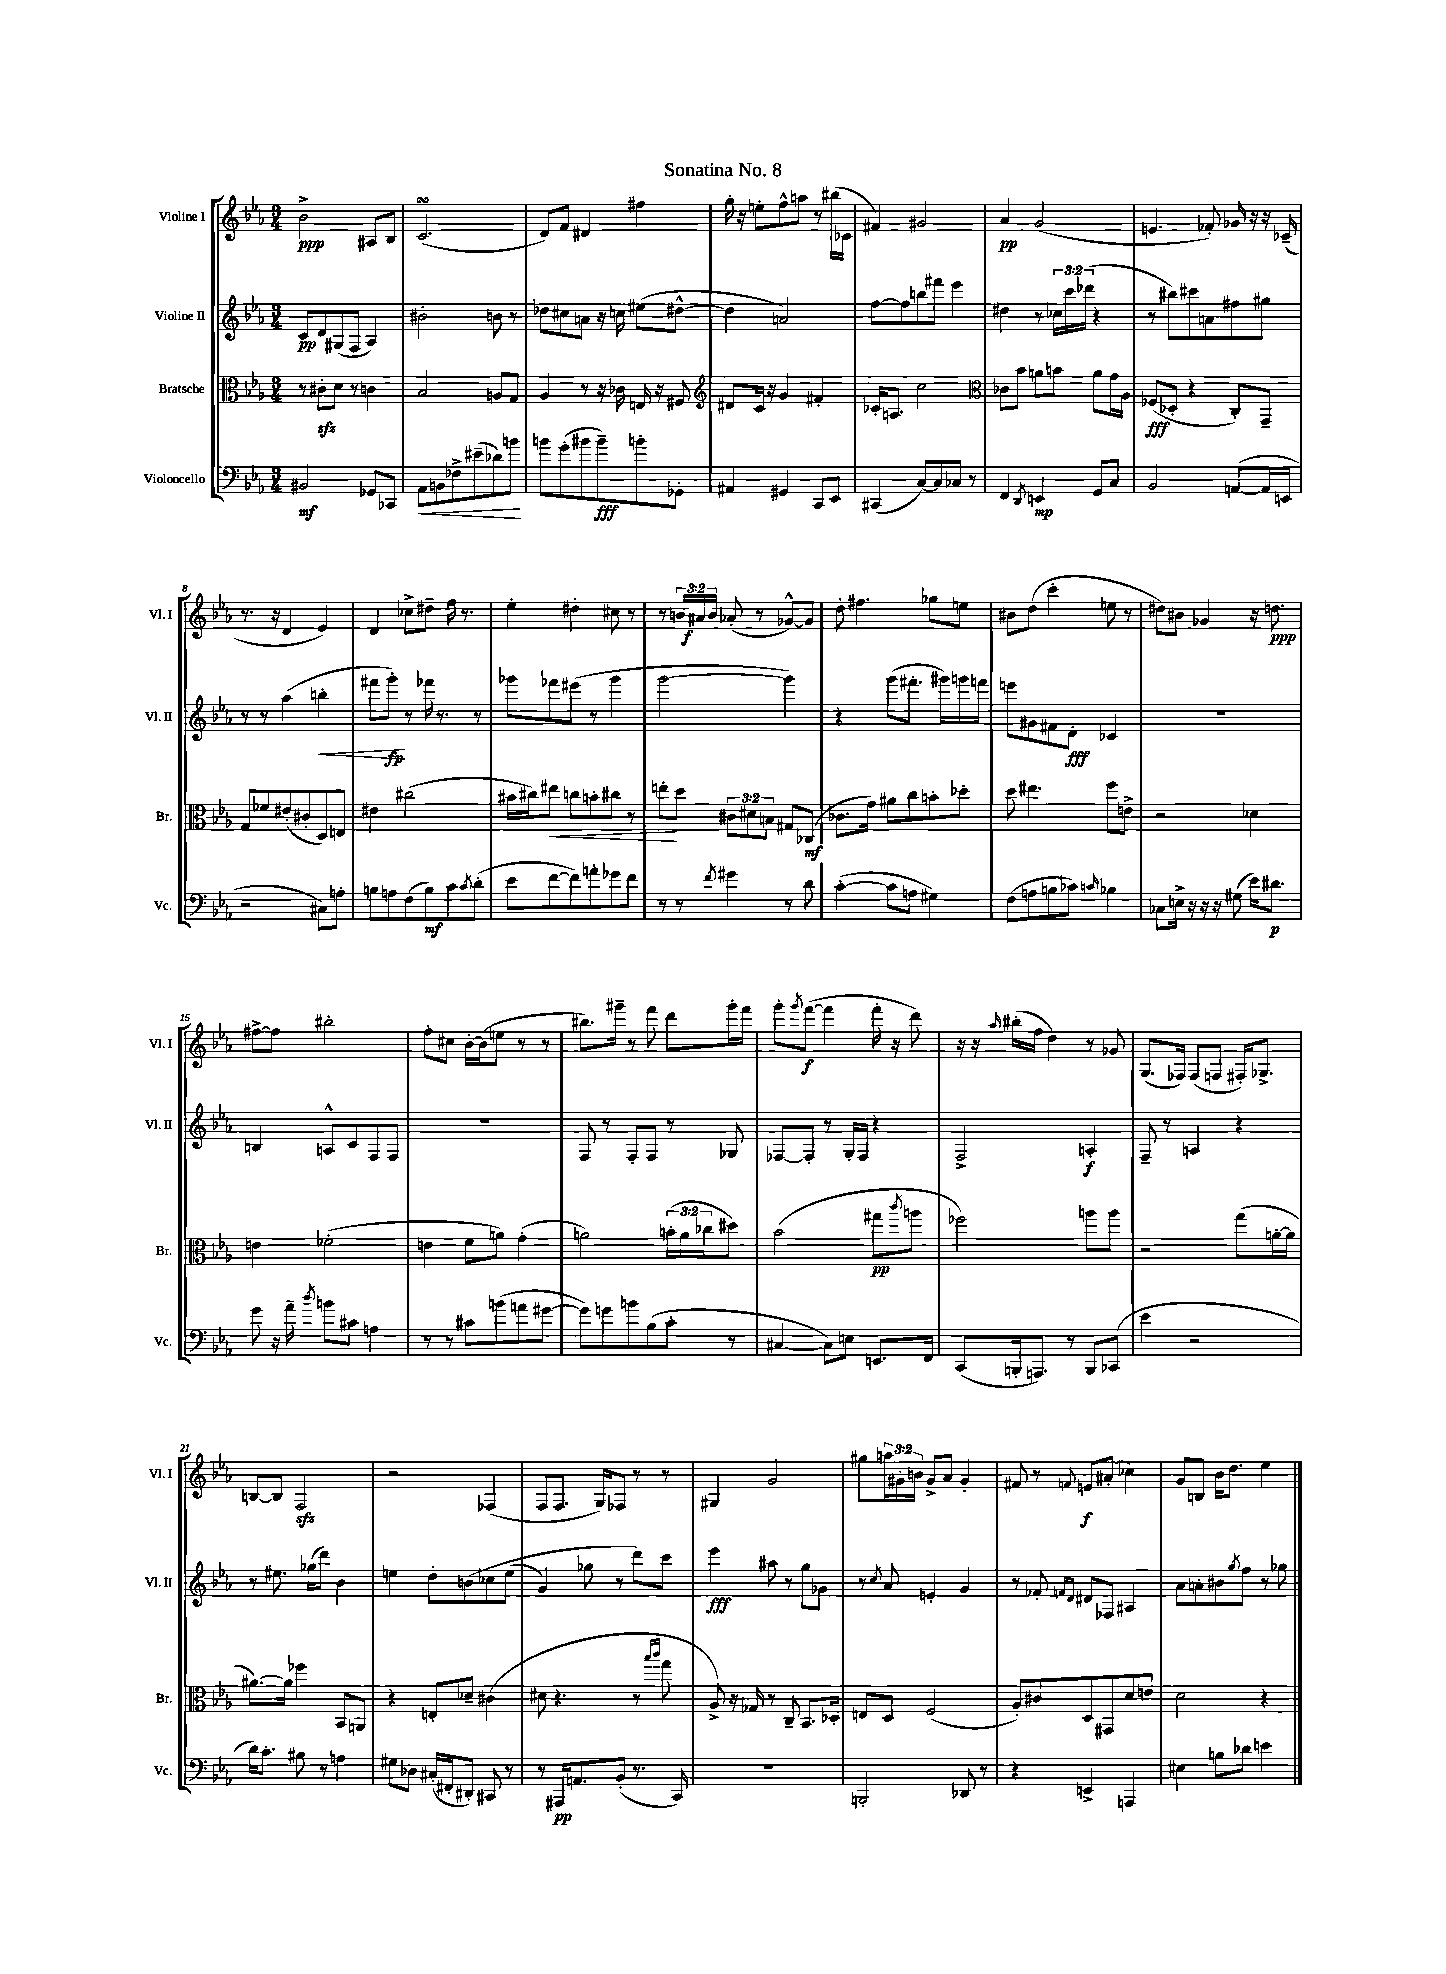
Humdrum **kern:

**kern	**dynam	**kern	**dynam	**kern	**dynam	**kern	**dynam
*part4	*part4	*part3	*part3	*part2	*part2	*part1	*part1
*staff4	*staff4	*staff3	*staff3	*staff2	*staff2	*staff1	*staff1
*I"Violoncello	*	*I"Bratsche	*	*I"Violine II	*	*I"Violine I	*
*I'Vc.	*	*I'Br.	*	*I'Vl. II	*	*I'Vl. I	*
*clefF4	*	*clefC3	*	*clefG2	*	*clefG2	*
*k[b-e-a-]	*	*k[b-e-a-]	*	*k[b-e-a-]	*	*k[b-e-a-]	*
*M3/4	*	*M3/4	*	*M3/4	*	*M3/4	*
=1	=1	=1	=1	=1	=1	=1	=1
2BB#X/	mf	8r	.	8c/L	pp	2b-^\	ppp
.	.	8c#Xzz'\L	.	8d/	.	.	.
.	.	8d\J	.	(8G#X/	.	.	.
.	.	8r	.	8F/J	.	.	.
8GG-X/L	.	4cn\	.	4A-/)	.	8A#X/L	.
8CC-X/J	.	.	.	.	.	8B-/J	.
=2	=2	=2	=2	=2	=2	=2	=2
!	!LO:HP:b	!	!	!	!	!	!
8AA-\L	<	2B-/	.	2b#X'\	.	(2.csSSS/	.
8BBn\	.	.	.	.	.	.	.
8F-X^\	.	.	.	.	.	.	.
(8e#X~\	.	.	.	.	.	.	.
8d-X\)	.	8An/L	.	8bn\	.	.	.
8bn\J	.	8G/J	.	8r	.	.	.
.	[	.	.	.	.	.	.
=3	=3	=3	=3	=3	=3	=3	=3
8bn\L	.	4A-/	.	8dd-X\L	.	8d/L)	.
(8g'\	.	.	.	8cc#X\	.	8f/J	.
8b#X\	.	8r	.	8an\J	.	4d#X/	.
8b#~\)	fff	16r	.	16r	.	.	.
.	.	16c-X\	.	16ccn\	.	.	.
8bn'\	.	16En/	.	(8ee#X\L	.	4ff#X\	.
.	.	16r	.	.	.	.	.
8GG-X'\J	.	8F#X/	.	[8dd#X^^\J	.	.	.
=4	=4	=4	=4	=4	=4	=4	=4
*	*	*clefG2	*	*	*	*	*
4AA#X/	.	8d#X/L	.	4dd#\]	.	16gg'\	.
.	.	.	.	.	.	16r	.
.	.	16c/Jk	.	.	.	8een'\L	.
.	.	16r	.	.	.	.	.
4GG#X/	.	4g/	.	2an/)	.	8ff^^\	.
.	.	.	.	.	.	8aan\J	.
8CC/L	.	4f#X'/	.	.	.	8r	.
8EE-/J	.	.	.	.	.	(16bb#X\LL	.
.	.	.	.	.	.	16c-X\JJ	.
=5	=5	=5	=5	=5	=5	=5	=5
(4CC#X/	.	16c-X'/KL	.	[8ff\L	.	4f#X/)	.
.	.	8.An/J	.	.	.	.	.
.	.	.	.	8ff\]	.	.	.
[8C/L)	.	2cc\	.	8bbn\	.	2g#X/	.
8C/]	.	.	.	8fff#X\J	.	.	.
8C-X/J	.	.	.	4eee-\	.	.	.
8r	.	.	.	.	.	.	.
=6	=6	=6	=6	=6	=6	=6	=6
*	*	*clefC3	*	*	*	*	*
4FF/	.	8c-X\L	.	4dd#X\	.	4a-/	pp
.	.	8b-\J	.	.	.	.	.
8qDD/	.	.	.	.	.	.	.
4EEn/	mp	8an\L	.	8r	.	(2g/	.
.	.	8bn\J	.	24cc-X\LL	.	.	.
.	.	.	.	24ccc\	.	.	.
.	.	.	.	(24ddd-X\JJ	.	.	.
8GG/L	.	8a\L	.	4r	.	.	.
8C/J	.	16g\L	.	.	.	.	.
.	.	16A-\JJ	.	.	.	.	.
=7	=7	=7	=7	=7	=7	=7	=7
2BB-/	.	(8F-X/L	fff	8r	.	4.en/	.
.	.	8D-X'/J	.	8bb#X\L)	.	.	.
.	.	4r	.	8ccc#X\	.	.	.
.	.	.	.	8an\	.	8f-X'/)	.
([8AAn/L	.	8C'/L)	.	8ff#X\	.	16g-X/	.
.	.	.	.	.	.	16r	.
16AA/L]	.	8GG~/J	.	8gg#X\J	.	16r	.
16EEn/JJ	.	.	.	.	.	(16c-X~/	.
!!LO:LB:g=z
=8	=8	=8	=8	=8	=8	=8	=8
2r	.	8G/L	.	8r	.	8.r	.
.	.	8f-X/	.	8r	.	.	.
.	.	.	.	.	.	16r	.
.	.	(8e#X'/	.	(4aa-\	.	4d/	.
.	.	8c#X'/	.	.	.	.	.
!	!	!	!	!	!LO:HP:b	!	!
8C#X\L)	.	8D/)	.	4bbn'\	<	4e-/)	.
8An'\J	.	8En/J	.	.	.	.	.
=9	=9	=9	=9	=9	=9	=9	=9
8Bn\L	.	4e#X\	.	8fff#X\L	.	4d/	.
8An\	.	.	.	8ggg'\J)	fp	.	.
(8F\	.	(2cc#X\	.	8r	[	8cc-X^\L	.
8B\)	mf	.	.	16fff-X\	.	8dd#X~\J	.
.	.	.	.	8.r	.	.	.
8c\	.	.	.	.	.	16ff\	.
.	.	.	.	.	.	8.r	.
8qc/	.	.	.	.	.	.	.
(8d'\J	.	.	.	8r	.	.	.
=10	=10	=10	=10	=10	=10	=10	=10
8e-\L	.	16b#X\LL	.	8ggg-X\L	.	4ee-'\	.
.	.	16cc#X\J)	.	.	.	.	.
!	!	!	!LO:HP:b	!	!	!	!
[8f\	.	8ee#X\J	<	8fff-X\	.	.	.
8f\])	.	8ccn\L	.	(8eee#X\J	.	4dd#X'\	.
8an'\	.	8bn'\	.	8r	.	.	.
8g-X\	.	8cc#X\J	.	4ggg-\	.	8cc#X\	.
8f\J	.	8r	.	.	.	8r	.
=11	=11	=11	=11	=11	=11	=11	=11
8r	.	8een'\L	.	[2ggg\	.	8r	.
8r	.	8dd\J	[	.	.	24bn/LL	.
.	.	.	.	.	.	24a#X/	f
.	.	.	.	.	.	24b/JJ	.
8qf/	.	.	.	.	.	.	.
4g#X\	.	12c#X\L	.	.	.	(8a-X'/	.
.	.	12d#X\	.	.	.	.	.
.	.	.	.	.	.	8r	.
.	.	12Bn\J	.	.	.	.	.
8r	.	8G#X/L	.	4ggg\])	.	[8g-X^^/L)	.
8d\	.	(8C-X/J	mf	.	.	8g-/J]	.
=12	=12	=12	=12	=12	=12	=12	=12
([4c'\	.	8.c-X\L	.	4r	.	8dd'\	.
.	.	.	.	.	.	4.ff#X\	.
.	.	16g\Jk)	.	.	.	.	.
8c\L]	.	8a#X\L	.	(8ggg\L	.	.	.
8An\J	.	8cc\	.	8.fff#X'\J	.	.	.
4G#X\)	.	8bn'\	.	.	.	8gg-X\L	.
.	.	.	.	16ggg#X\LL)	.	.	.
.	.	8dd-X'\J	.	16gggn\	.	8een\J	.
.	.	.	.	16fffn\JJ	.	.	.
=13	=13	=13	=13	=13	=13	=13	=13
(8F\L	.	8dd\	.	8eeen\L	.	8b#X\L	.
8An\	.	4.ee#X\	.	8g#X\	.	(8dd\J	.
8Bn\	.	.	.	8f#X\	.	4ccc'\	.
8c-X\J)	.	.	.	8d'\J	fff	.	.
16qqcn/	.	.	.	.	.	.	.
4B-X\	.	8ff\L	.	4c-X/	.	8een\	.
.	.	8en^\J	.	.	.	8r	.
=14	=14	=14	=14	=14	=14	=14	=14
8C-X\L	.	2r	.	2.r	.	8dd#X\L)	.
16En^\Jk	.	.	.	.	.	8b#X\J	.
16r	.	.	.	.	.	.	.
16r	.	.	.	.	.	4g-X/	.
16r	.	.	.	.	.	.	.
(8G#X\	.	.	.	.	.	.	.
16e-\KL)	.	4d-X\	.	.	.	16r	.
8.d#X\J	p	.	.	.	.	8.ddn\	ppp
!!LO:LB:g=z
=15	=15	=15	=15	=15	=15	=15	=15
8g\	.	4en\	.	4Bn/	.	[8ff#X^\L	.
16r	.	.	.	.	.	8ff#\J]	.
16a-~\	.	.	.	.	.	.	.
8qdd/	.	.	.	.	.	.	.
8bn\L	.	(2f-X'\	.	8An^^/L	.	2bb#X'\	.
8c#X\J	.	.	.	8c/	.	.	.
4An\	.	.	.	8F/	.	.	.
.	.	.	.	8F/J	.	.	.
=16	=16	=16	=16	=16	=16	=16	=16
8r	.	4en\	.	2.r	.	8ff'\L	.
8r	.	.	.	.	.	8cc#X\J	.
8c#X\L	.	8f\L	.	.	.	[16b-'\LL	.
.	.	.	.	.	.	(16b-\J]	.
(8bn\	.	8an\J)	.	.	.	8een\J	.
8an\	.	(4g'\	.	.	.	8r	.
[8g#X\J	.	.	.	.	.	8r	.
=17	=17	=17	=17	=17	=17	=17	=17
8g#\L])	.	2an\)	.	8F/	.	8.bb#X\L)	.
8gn\	.	.	.	8r	.	.	.
.	.	.	.	.	.	16ggg#X~\Jk	.
8bn\	.	.	.	8F'/L	.	8r	.
(8B-\	.	.	.	8F/J	.	8fff\	.
8c'\J	.	(24bn'\LL	.	8r	.	8ddd\L	.
.	.	24a\	.	.	.	.	.
.	.	24cc-X\J	.	.	.	.	.
8r	.	8dd#X\J)	.	8G-X/	.	16ggg#'\L	.
.	.	.	.	.	.	16fff\JJ	.
=18	=18	=18	=18	=18	=18	=18	=18
[4C#X/	.	(2b-\	.	[8F-X/L	.	8ggg'\L	.
.	.	.	.	.	.	8qggg/	.
.	.	.	.	8F-'/J]	.	([8fff\J	f
8C#\L])	.	.	.	8r	.	4fff\]	.
8En\J	.	.	.	16G'/LL	.	.	.
.	.	.	.	16F-/JJ	.	.	.
8.EEn/L	.	8gg#X\L	pp	4r	.	16fff'\	.
.	.	.	.	.	.	16r	.
.	.	8qccc/	.	.	.	.	.
.	.	8aan\J	.	.	.	8ddd\)	.
16FF/Jk	.	.	.	.	.	.	.
=19	=19	=19	=19	=19	=19	=19	=19
(8CC/L	.	2ff-X\)	.	2F^/	.	16r	.
.	.	.	.	.	.	16r	.
.	.	.	.	.	.	16qqaa-/	.
16BBBn'/k	.	.	.	.	.	(16bb#X'\LL	.
8.AAAn/J)	.	.	.	.	.	16ff\JJ	.
.	.	.	.	.	.	4dd\)	.
8r	.	.	.	.	.	.	.
8BBB/L	.	8aan\L	.	4An'/	f	8r	.
(8CC-X/J	.	8aa\J	.	.	.	8g-X/	.
=20	=20	=20	=20	=20	=20	=20	=20
4e-\	.	2r	.	8F~/	.	(8.G/L	.
.	.	.	.	8r	.	.	.
.	.	.	.	.	.	16F-X/Jk)	.
2r	.	.	.	4An/	.	(8F-/L	.
.	.	.	.	.	.	8Fn/J	.
.	.	(8gg\L	.	4r	.	16F#X'/KL)	.
.	.	.	.	.	.	8.G-X^/J	.
.	.	[16an'\L	.	.	.	.	.
.	.	16a\JJ]	.	.	.	.	.
!!LO:LB:g=z
=21	=21	=21	=21	=21	=21	=21	=21
16d\KL)	.	[8.a#X\L)	.	8r	.	[8Bn/L	.
8.c'\J	.	.	.	.	.	.	.
.	.	.	.	8.ee#X\	.	8B/J]	.
.	.	16a#\Jk]	.	.	.	.	.
8B#X\	.	4ff-X\	.	.	.	2Fzz/	.
.	.	.	.	(16gg-X\KL	.	.	.
8r	.	.	.	8ddd\J)	.	.	.
4An\	.	8BB-/L	.	4b-\	.	.	.
.	.	8AAn/J	.	.	.	.	.
=22	=22	=22	=22	=22	=22	=22	=22
8G#X\L	.	4r	.	4een\	.	2r	.
8D-X\J	.	.	.	.	.	.	.
(16C#X'/LL	.	8En'/L	.	8dd'\L	.	.	.
16FF#X'/J	.	.	.	.	.	.	.
8DD#X'/J)	.	8d-X~/J	.	(8bn\	.	.	.
8CC#X/	.	(4c#X\	.	8cc-X\	.	(4F-X/	.
8r	.	.	.	(8ee\J	.	.	.
=23	=23	=23	=23	=23	=23	=23	=23
8r	.	8d#X\	.	4g/)	.	8F/L	.
16AAA#X/KL	pp	4.r	.	.	.	8.F/J	.
8.AAn/	.	.	.	.	.	.	.
.	.	.	.	8gg-X\	.	.	.
.	.	.	.	.	.	16G/KL)	.
(8BB-'/J	.	.	.	8r	.	8F-X/J	.
8.r	.	8r	.	8ddd\L)	.	8r	.
.	.	16qqbb-/LL	.	.	.	.	.
.	.	16qqccc/JJ	.	.	.	.	.
.	.	8gg\	.	8ccc\J	.	8r	.
16CC/)	.	.	.	.	.	.	.
=24	=24	=24	=24	=24	=24	=24	=24
2.r	.	8A-^/)	.	4eee-\	fff	4G#X/	.
.	.	16r	.	.	.	.	.
.	.	16G-X/	.	.	.	.	.
.	.	8r	.	8aa#X\	.	2g/	.
.	.	8C~/	.	8r	.	.	.
.	.	8.BB-/L	.	8gg\L	.	.	.
.	.	.	.	8g-X\J	.	.	.
.	.	16D-X'/Jk	.	.	.	.	.
=25	=25	=25	=25	=25	=25	=25	=25
2BBBn'/	.	8En/L	.	8r	.	8gg#X\L	.
.	.	.	.	8qcc/	.	.	.
.	.	8D/J	.	8a-/	.	24aan\L	.
.	.	.	.	.	.	24g#X'\	.
.	.	.	.	.	.	24bn\JJ	.
.	.	(2F/	.	4en'/	.	8g#^/L	.
.	.	.	.	.	.	8a-/J	.
8DD-X/	.	.	.	4g/	.	4g#'/	.
8r	.	.	.	.	.	.	.
=26	=26	=26	=26	=26	=26	=26	=26
4r	.	8A-'/L)	.	8r	.	8f#X/	.
.	.	8c#X/	.	8f-X'/	.	8r	.
.	.	.	.	16qqfn/LL	.	.	.
.	.	.	.	16qqd/JJ	.	8qqfn/	.
4EEn^/	.	8D/	.	8d#X/L	.	8en/L	f
.	.	8GG#X/	.	8F-X/J	.	(8a#X'/J	.
4AAAn/	.	8d/	.	4A#X/	.	4cc-X\)	.
.	.	8en/J	.	.	.	.	.
=27	=27	=27	=27	=27	=27	=27	=27
4E#X\	.	2d\	.	8a-\L	.	8g/L	.
.	.	.	.	8an'\	.	8Bn/J	.
8Bn\L	.	.	.	8b#X\	.	16b-\KL	.
.	.	.	.	.	.	8.dd\J	.
.	.	.	.	8qgg/	.	.	.
8d-X\J	.	.	.	8ff\J	.	.	.
4en\	.	4r	.	8r	.	4ee-\	.
.	.	.	.	8gg-X\	.	.	.
==	==	==	==	==	==	==	==
*-	*-	*-	*-	*-	*-	*-	*-
